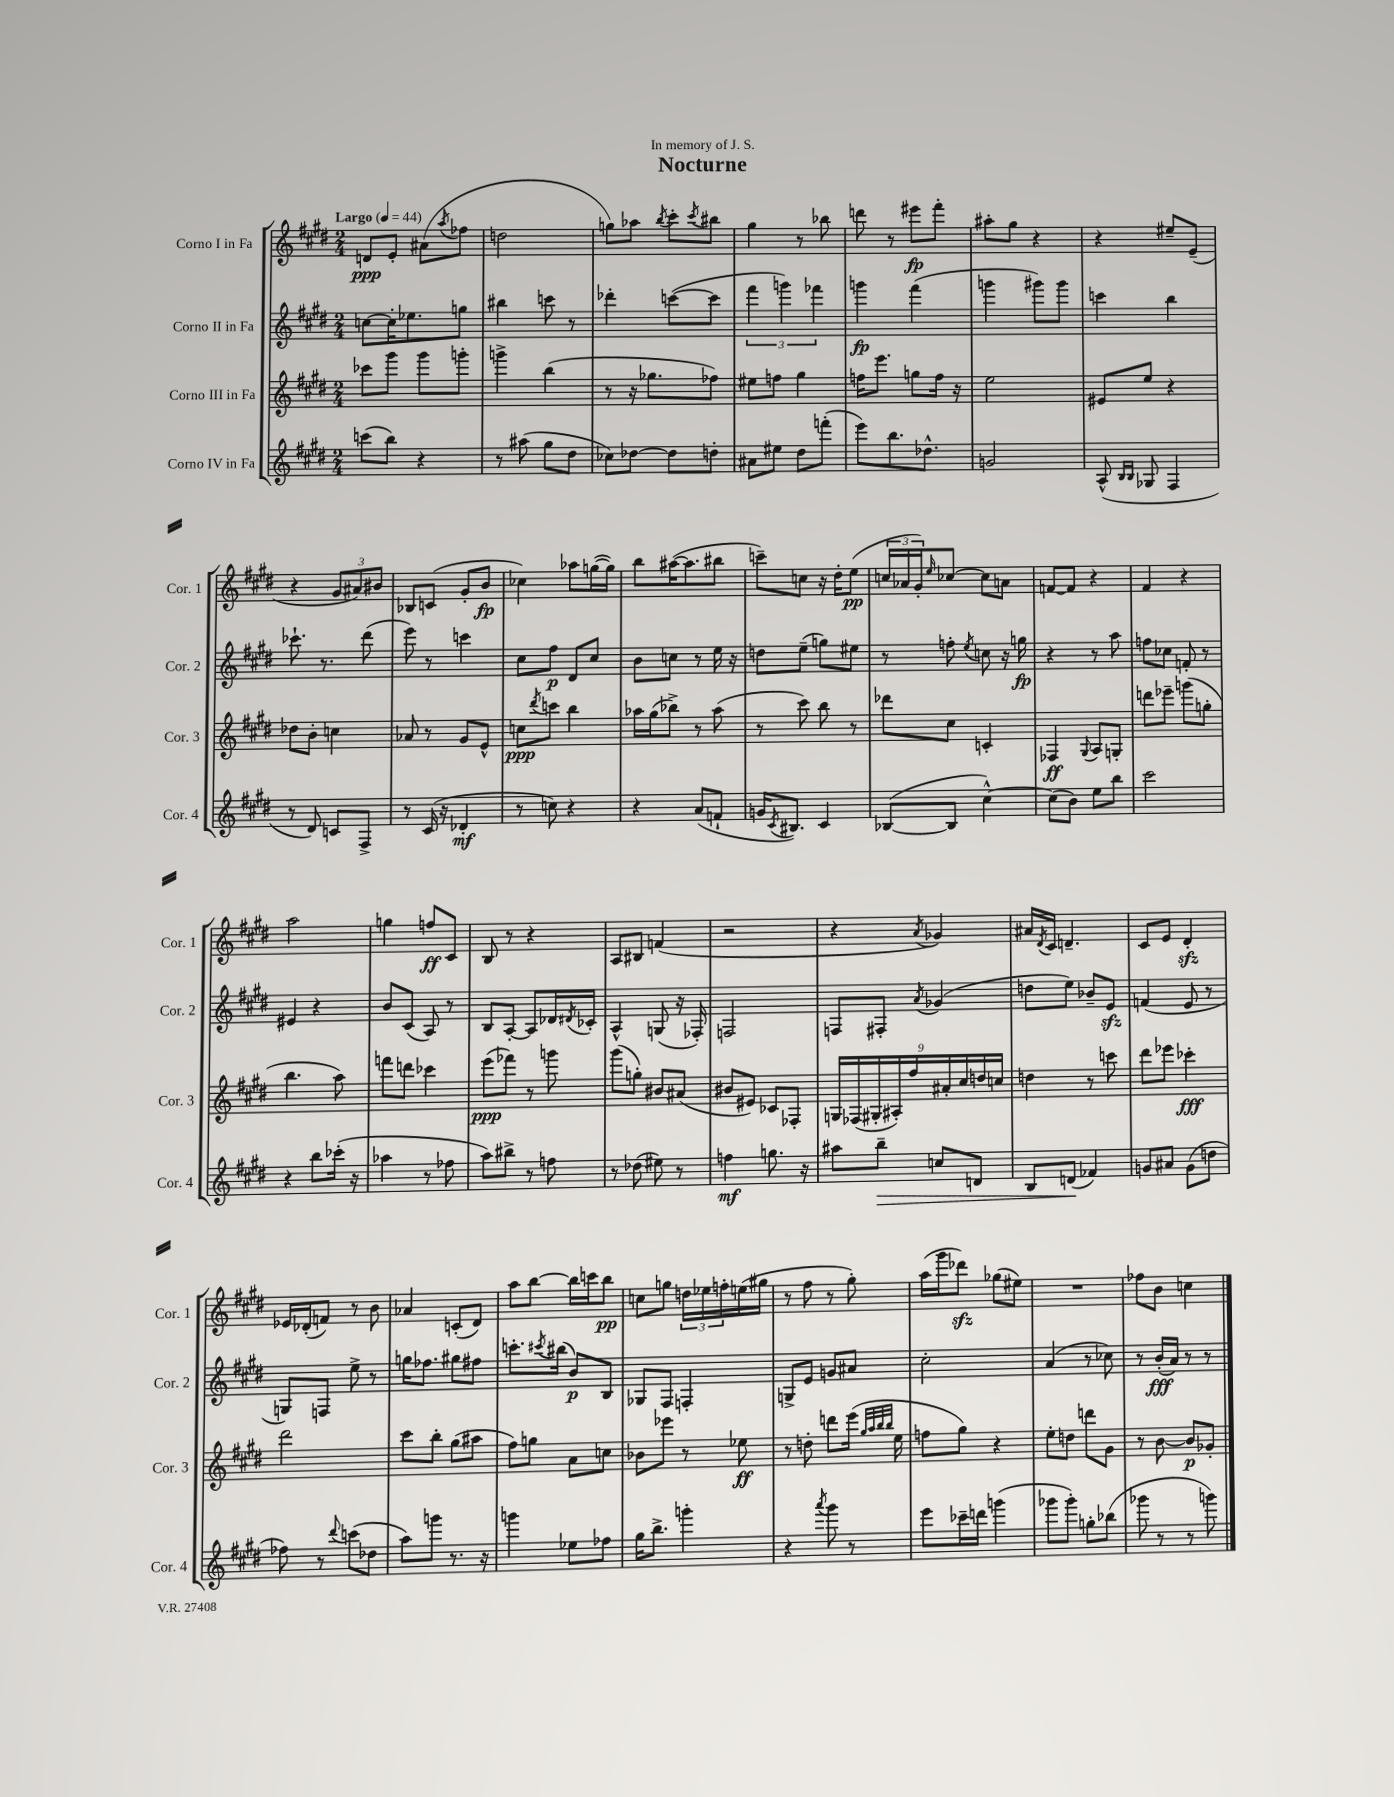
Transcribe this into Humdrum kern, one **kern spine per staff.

**kern	**dynam	**kern	**dynam	**kern	**dynam	**kern	**dynam
*part4	*part4	*part3	*part3	*part2	*part2	*part1	*part1
*staff4	*staff4	*staff3	*staff3	*staff2	*staff2	*staff1	*staff1
*I"Corno IV in Fa	*	*I"Corno III in Fa	*	*I"Corno II in Fa	*	*I"Corno I in Fa	*
*I'Cor. 4	*	*I'Cor. 3	*	*I'Cor. 2	*	*I'Cor. 1	*
*clefG2	*	*clefG2	*	*clefG2	*	*clefG2	*
*k[f#c#g#d#]	*	*k[f#c#g#d#]	*	*k[f#c#g#d#]	*	*k[f#c#g#d#]	*
*M2/4	*	*M2/4	*	*M2/4	*	*M2/4	*
*MM44	*	*MM44	*	*MM44	*	*MM44	*
=1	=1	=1	=1	=1	=1	=1	=1
!	!	!	!	!	!	!LO:TX:a:B:t=Largo	!
(8cccn\L	.	8ccc-X\L	.	[8ccn\L	.	8dn/L	ppp
8bb\J)	.	8ggg#\J	.	16cc'\K]	.	8e'/J	.
.	.	.	.	8.ee-X\	.	.	.
4r	.	8ggg#\L	.	.	.	(8a#X\L	.
.	.	.	.	.	.	8qaa/	.
.	.	8gggn'\J	.	8ggn\J	.	8ff-X\J	.
=2	=2	=2	=2	=2	=2	=2	=2
8r	.	4gggn^\	.	4bb#X\	.	2ddn\	.
(8aa#X\	.	.	.	.	.	.	.
8gg#\L	.	(4bb\	.	8cccn\	.	.	.
8dd#\J	.	.	.	8r	.	.	.
=3	=3	=3	=3	=3	=3	=3	=3
8cc-X\L)	.	8r	.	4ddd-X'\	.	8ggn\L)	.
[8dd-X\J	.	16r	.	.	.	8aa-X\J	.
.	.	8.gg-X\L	.	.	.	.	.
.	.	.	.	.	.	8qbb/	.
8dd-\L]	.	.	.	([8cccn\L	.	8ccc#'\L	.
.	.	.	.	.	.	8qccc#/	.
8ddn'\J	.	8ff-X\J)	.	8ccc\J]	.	8bb#X\J	.
=4	=4	=4	=4	=4	=4	=4	=4
8a#X\L	.	8ee#X\L	.	6fff#\	.	4gg#\	.
8ee#X\J	.	8ffn\J	.	.	.	.	.
.	.	.	.	6gggn\)	.	.	.
8dd#\L	.	4gg#\	.	.	.	8r	.
.	.	.	.	6fff-X\	.	.	.
(8fffn'\J	.	.	.	.	.	8bb-X\	.
=5	=5	=5	=5	=5	=5	=5	=5
8eee\L)	.	16ffn\KL	.	4gggn\	fp	8dddn\	.
.	.	8.eee\J	.	.	.	.	.
8.bb\	.	.	.	.	.	8r	.
.	.	8ggn\L	.	(4fff#\	.	8eee#X\L	fp
8.dd-X^^\J	.	.	.	.	.	.	.
.	.	16ff\Jk	.	.	.	8fff#'\J	.
.	.	16r	.	.	.	.	.
=6	=6	=6	=6	=6	=6	=6	=6
2gn/	.	2ee\	.	4gggn\	.	8aa#X'\L	.
.	.	.	.	.	.	8gg#\J	.
.	.	.	.	8ggg#X\L)	.	4r	.
.	.	.	.	8ggg#\J	.	.	.
=7	=7	=7	=7	=7	=7	=7	=7
(8A^^/	.	8e#X/L	.	4cccn\	.	4r	.
16qqB/LL	.	.	.	.	.	.	.
16qqB/JJ	.	.	.	.	.	.	.
8G-X/	.	8ee/J	.	.	.	.	.
4F#/	.	4r	.	4bb\	.	8ee#X~/L	.
.	.	.	.	.	.	(8e~/J	.
!!LO:LB:g=z
=8	=8	=8	=8	=8	=8	=8	=8
8r	.	8dd-X\L	.	8.ccc-X`\	.	4r	.
8d#/)	.	8b'\J	.	.	.	.	.
.	.	.	.	8.r	.	.	.
8cn/L	.	4ccn\	.	.	.	12g#/L	.
.	.	.	.	.	.	12a#X/)	.
8F#^/J	.	.	.	(8ddd#\	.	.	.
.	.	.	.	.	.	12b#X/J	.
=9	=9	=9	=9	=9	=9	=9	=9
8r	.	8a-X/	.	8eee\)	.	8B-X/L	.
(16c#/	.	8r	.	8r	.	(8cn/J	.
16r	.	.	.	.	.	.	.
4d-X'/	mf	8g#/L	.	4cccn\	.	8g#'/L	.
.	.	8e^^/J	.	.	.	8b/J	fp
=10	=10	=10	=10	=10	=10	=10	=10
8r	.	8ccn\L	ppp	8cc#\L	.	4cc-X\)	.
.	.	8qddd#/	.	.	.	.	.
8ccn\)	.	8cccn\J	.	8ff#\J	p	.	.
4r	.	4bb\	.	8d#/L	.	8aa-X\L	.
.	.	.	.	8cc#/J	.	([16ggn\L	.
.	.	.	.	.	.	16gg\JJ])	.
=11	=11	=11	=11	=11	=11	=11	=11
4r	.	16aa-X\LL	.	8b\L	.	8bb\L	.
.	.	(16gg#\J	.	.	.	.	.
.	.	8bb-X^\J)	.	8ccn\J	.	([16aa#X\K	.
.	.	.	.	.	.	8.aa#\]	.
(8a/L	.	8r	.	8r	.	.	.
8fn`/J	.	(8aa-\	.	16ee\	.	8bb#X\J	.
.	.	.	.	16r	.	.	.
=12	=12	=12	=12	=12	=12	=12	=12
16gn/KL	.	8r	.	8ddn\L	.	8cccn~\L)	.
8qc#/	.	.	.	.	.	.	.
8.B#X/J)	.	.	.	.	.	.	.
.	.	8ccc#\)	.	(8ee~\J	.	8ccn\J	.
4c#/	.	8bb\	.	8ggn\L)	.	16r	.
.	.	.	.	.	.	16dd#'\KL	.
.	.	8r	.	8ee#X\J	.	(8ee\J	pp
=13	=13	=13	=13	=13	=13	=13	=13
([8B-X/L	.	8ddd-X\L	.	8r	.	24ccn/LL	.
.	.	.	.	.	.	24a-X/	.
.	.	.	.	.	.	24g#'/J)	.
.	.	.	.	.	.	16qqee/	.
8B-/J]	.	8cc#\J	.	8ffn'\	.	[8cc-X/J	.
.	.	.	.	8qee/	.	.	.
[4cc#^^\)	.	4cn'/	.	8ccn\	.	8cc-\L]	.
.	.	.	.	16r	.	8an\J	.
.	.	.	.	16ggn\	fp	.	.
=14	=14	=14	=14	=14	=14	=14	=14
(8cc#\L]	.	4F-X/	ff	4r	.	[8fn/L	.
8b\J)	.	.	.	.	.	8f/J]	.
.	.	8qqG#/	.	.	.	.	.
8ee\L	.	8A/L	.	8r	.	4r	.
8bb\J	.	8Gn'/J	.	8aa\	.	.	.
=15	=15	=15	=15	=15	=15	=15	=15
2ccc#\	.	8dddn\L	.	8ffn\L	.	4f#/	.
.	.	8eee-X~\J	.	8cc-X\J	.	.	.
.	.	(8gggn\L	.	8fn'/	.	4r	.
.	.	8ggn'\J	.	8r	.	.	.
!!LO:LB:g=z
=16	=16	=16	=16	=16	=16	=16	=16
4r	.	4.bb\	.	4e#X/	.	2aa\	.
8bb\L	.	.	.	4r	.	.	.
(16ccc-X'\Jk	.	8aa\)	.	.	.	.	.
16r	.	.	.	.	.	.	.
=17	=17	=17	=17	=17	=17	=17	=17
4aa-X\	.	8fffn\L	.	8b/L	.	4ggn\	.
.	.	8dddn\J	.	(8c#/J	.	.	.
8r	.	4ccc-X\	.	8A/)	.	8ffn/L	ff
8ff-X\	.	.	.	8r	.	8c#/J	.
=18	=18	=18	=18	=18	=18	=18	=18
8aa\L)	.	(8eee\L	ppp	8B/L	.	8B/	.
8bb#X^\J	.	8fff-X\J)	.	[8A'/J	.	8r	.
8r	.	8r	.	8A/L]	.	4r	.
8ffn\	.	8gggn\	.	16d-X/L	.	.	.
.	.	.	.	8qd#X/	.	.	.
.	.	.	.	16c-X'/JJ	.	.	.
=19	=19	=19	=19	=19	=19	=19	=19
8r	.	(8ggg#\L	.	4A^^/	.	8A/L	.
(8dd-X\	.	8ggn'\J)	.	.	.	8B#X/J	.
8ee#X\)	.	8b#X/L	.	(8Gn/	.	(4fn/	.
8r	.	(8a#X/J	.	16r	.	.	.
.	.	.	.	16F-X'/)	.	.	.
=20	=20	=20	=20	=20	=20	=20	=20
4ffn\	mf	8b#X/L	.	2Fn/	.	2r	.
.	.	8e#X/J)	.	.	.	.	.
8.ggn\	.	8c-X/L	.	.	.	.	.
.	.	8F-X'/J	.	.	.	.	.
16r	.	.	.	.	.	.	.
=21	=21	=21	=21	=21	=21	=21	=21
8aa#X\L	.	18Gn/LL	.	8Fn/L	.	4r	.
.	.	(18F-X/	.	.	.	.	.
.	.	18G#X'/	.	.	.	.	.
!	!LO:HP:b	!	!	!	!	!	!
8bb~\J	>	.	.	8F#X'/J	.	.	.
.	.	18A#X'/)	.	.	.	.	.
.	.	18ff#/	.	.	.	.	.
.	.	.	.	8qa/	.	8qa/	.
8ccn/L	.	.	.	(4g-X/	.	4g-X/)	.
.	.	18a#X'/	.	.	.	.	.
.	.	18cc#/	.	.	.	.	.
8dn/J	.	.	.	.	.	.	.
.	.	18ddn/	.	.	.	.	.
.	.	18ccn/JJ	.	.	.	.	.
=22	=22	=22	=22	=22	=22	=22	=22
8B/L	.	4ddn\	.	8ddn\L	.	16a#X/LL	.
.	.	.	.	.	.	8qd#/	.
.	.	.	.	.	.	16c#/JJ	.
(8dn/J	.	.	.	8ee\J)	.	4.dn~/	.
4f-X/)	]	8r	.	8b-X~/L	.	.	.
.	.	8cccn\	.	8ezz/J	.	.	.
=23	=23	=23	=23	=23	=23	=23	=23
8gn/L	.	8ddd#\L	.	(4fn/	.	8c#/L	.
8a#X/J	.	8eee-X\J	.	.	.	8e/J	.
(8g\L	.	4ccc-X'\	fff	8e/	.	4d#zz'/	.
8ddn\J	.	.	.	8r	.	.	.
!!LO:LB:g=z
=24	=24	=24	=24	=24	=24	=24	=24
8ff-X\)	.	2ddd#\	.	8Gn/L)	.	16e-X/LL	.
.	.	.	.	.	.	(16d-X'/J	.
8r	.	.	.	8Fn/J	.	8fn/J)	.
8qqddd#/	.	.	.	.	.	.	.
(8cccn\L	.	.	.	8ee^\	.	8r	.
8dd-X\J	.	.	.	8r	.	8b\	.
=25	=25	=25	=25	=25	=25	=25	=25
8aa\L)	.	8ccc#\L	.	16ggn\KL	.	4a-X/	.
.	.	.	.	8.ff-X\J	.	.	.
8gggn\J	.	8bb'\J	.	.	.	.	.
8.r	.	(8gg#\L	.	8gg#X\L	.	(8cn'/L	.
.	.	8aa#X\J	.	8ff#X\J	.	8d#/J)	.
16r	.	.	.	.	.	.	.
=26	=26	=26	=26	=26	=26	=26	=26
4gggn\	.	8ff#\L)	.	8.cccn'\L	.	8aa\L	.
.	.	8ggn\J	.	.	.	[8bb\J	.
.	.	.	.	8qccc#X/	.	.	.
.	.	.	.	(16bb#X\Jk	.	.	.
8ee-X\L	.	8a\L	.	8b/L)	p	16bb\LL]	.
.	.	.	.	.	.	16cccn\J	.
8ff-X\J	.	8ccn\J	.	8B/J	.	8bb\J	pp
=27	=27	=27	=27	=27	=27	=27	=27
16gg#\KL	.	8b-X\L	.	8G-X/L	.	8ccn\L	.
8.bb^\J	.	.	.	.	.	.	.
.	.	8eee-X\J	.	8F#/J	.	8ggn\J	.
4gggn'\	.	8r	.	4Fn'/	.	24ddn\LL	.
.	.	.	.	.	.	24ee-X\	.
.	.	.	.	.	.	24ffn'\	.
.	.	8ee-X\	ff	.	.	(16een\	.
.	.	.	.	.	.	16gg#X\JJ	.
=28	=28	=28	=28	=28	=28	=28	=28
4r	.	8r	.	8Gn^/L	.	8r	.
.	.	8ddn'\	.	8e/J	.	8ff#\	.
8qaaa/	.	.	.	.	.	.	.
8ggg#\	.	8dddn\L	.	8gn/L	.	8r	.
8r	.	(16eee\Jk	.	8a#X/J	.	8gg#'\)	.
.	.	32qqgg#/LLL	.	.	.	.	.
.	.	32qqaa/	.	.	.	.	.
.	.	32qqbb/	.	.	.	.	.
.	.	32qqbb/JJJ	.	.	.	.	.
.	.	16ee\	.	.	.	.	.
=29	=29	=29	=29	=29	=29	=29	=29
8eee\L	.	8ffn\L	.	2cc#'\	.	(16aa\LL	.
.	.	.	.	.	.	16ggg#\J	.
16ccc-X~\L	.	8gg#\J)	.	.	.	8ddd-Xzz\J)	.
16dddn\JJ	.	.	.	.	.	.	.
(4gggn\	.	4r	.	.	.	(8gg-X\L	.
.	.	.	.	.	.	8ee#X\J)	.
=30	=30	=30	=30	=30	=30	=30	=30
8ggg-X\L	.	8ee'\L	.	(4a/	.	2r	.
8ggg-'\J)	.	8ddn\J	.	.	.	.	.
8ggn'\L	.	8dddn\L	.	8r	.	.	.
(8bb-X\J	.	8g#\J	.	8cc-X\)	.	.	.
=31	=31	=31	=31	=31	=31	=31	=31
8ggg-X\	.	8r	.	8r	.	8ff-X\L	.
8r	.	[8b\	.	(16b'/LL	fff	8b\J	.
.	.	.	.	16a/JJ)	.	.	.
8r	.	8b/L]	p	8r	.	4ccn\	.
8gggn\)	.	8g-X'/J	.	8r	.	.	.
==	==	==	==	==	==	==	==
*-	*-	*-	*-	*-	*-	*-	*-
